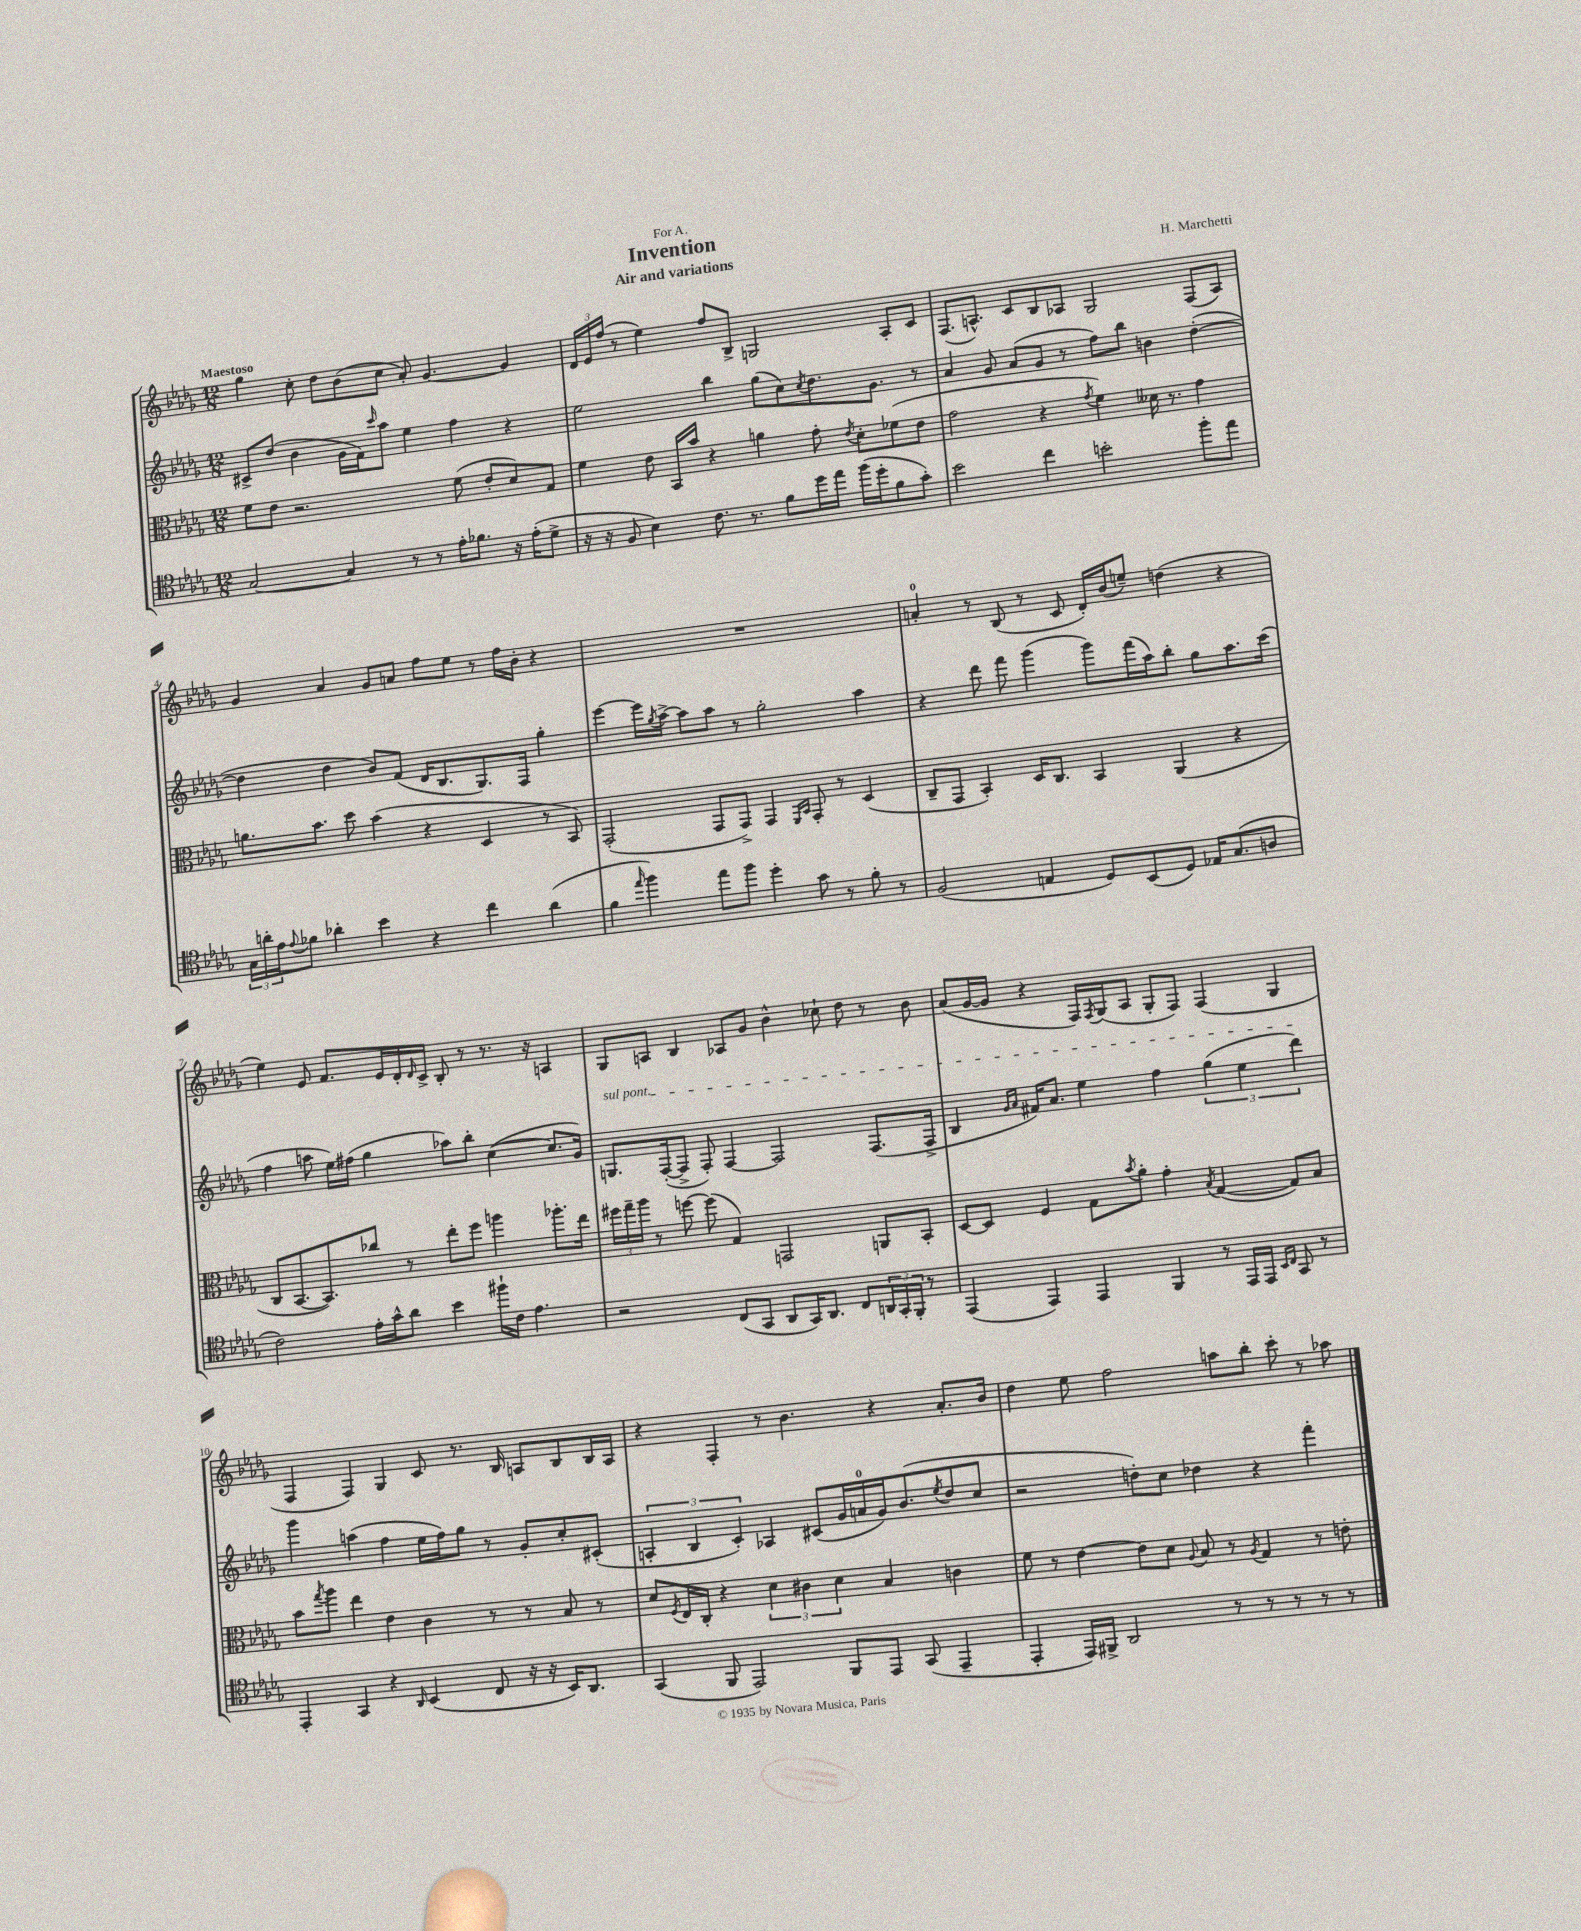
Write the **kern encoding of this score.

**kern	**kern	**kern	**kern
*staff4	*staff3	*staff2	*staff1
*clefC4	*clefC3	*clefG2	*clefG2
*k[b-e-a-d-g-]	*k[b-e-a-d-g-]	*k[b-e-a-d-g-]	*k[b-e-a-d-g-]
*M12/8	*M12/8	*M12/8	*M12/8
[2G-	8f	8c#^	4gg-
.	8e-	(8dd-	.
.	2.r	4b-	8cc'
.	.	.	8dd-
4G-]	.	16g-	(8b-
.	.	16f)	.
.	.	16qqccc	.
.	.	8aa-	8cc
8r	.	4ee-	8a-')
8r	.	.	[4.g-
16e-'	(8f	4ff	.
8.f-	.	.	.
.	8e-'	.	.
16r	8d-)	4r	4g-]
(16e-'	.	.	.
8d-^	8G-	.	.
=	=	=	=
16r	4f	2ee-	24d-
.	.	.	24e-
16r	.	.	.
.	.	.	(24ff
8F	.	.	8r
4B-)	8e-	.	4ee-)
.	16BB-	.	.
.	16b-	.	.
8.c	4r	4bb-	8ff
.	.	.	8B-^
8.r	.	.	.
.	4a	(8gg-	2G
8f	.	8cc)	.
.	.	8qcc	.
16dd-	8g-'	8.dd-	.
16ee-	.	.	.
.	8qe-	.	.
(16ff	8d-'	.	.
16dd-'	.	8.g-	.
8f	(8f-	.	8A-'
8g-')	8e-	8r	8c
=	=	=	=
2b-	2g-	4a-	(8.F
.	.	.	8.A^^)
.	.	8g-	.
.	.	(8a-	8c
4cc	4r	8g-	8B-
.	.	8r	8A-
.	8qg-	.	.
2b'	4f)	8ff)	2G-
.	.	8bb-	.
.	16d--	4b	.
.	8.r	.	.
8ff'	4g-	([4dd-'	(8F
8ee-	.	.	8A-)
=	=	=	=
24G-	8.a	4dd-]	4g-
24a'	.	.	.
24e-	.	.	.
8qqe-	.	.	.
8f-	.	.	.
.	8.b-	.	.
4a-'	.	4dd-	4a-
.	8dd-	.	.
4b-	(4b-	8b-)	8g-
.	.	(8f	8a
4r	4r	16d-	8ff
.	.	8.B-	.
.	.	.	8ee-
4cc	4D-	8.G-)	8r
.	.	.	16ff
.	.	16F	16b-'
(4a-	8r	4gg-'	4r
.	8BB-)	.	.
=	=	=	=
4f	(2GG-'	[4eee-	1.r
16qqee-	.	.	.
4ff)	.	16eee-]	.
.	.	8qgg-	.
.	.	[16aa-^	.
.	.	8aa-]	.
8ee-	8GG-	8aa-	.
8ff	8GG-^)	8r	.
4dd-'	4GG-	2gg-'	.
.	16qqFF	.	.
.	16qqBB-	.	.
8g-	8GG-'	.	.
8r	8r	.	.
8f'	(4D-	4aa-	.
8r	.	.	.
=	=	=	=
(2F	8C~	4r	4a'
.	8GG-	.	.
.	4BB-')	8ddd-	8r
.	.	8fff	(8B-
4E	16D-	(4ggg-	8r
.	8.C	.	.
.	.	.	8c
8D-)	4BB-	8ggg-)	16d-')
.	.	.	(16b-
(8BB-	.	(16fff	8ee~)
.	.	16aa-)	.
8D-)	(4AA-	8bb-'	(4dd
16E-	.	8gg-	.
(8.G-	.	.	.
.	4r	8.aa-	4r
8A	.	.	.
.	.	(16ccc	.
=	=	=	=
2c)	8C	4ff	4ee-)
.	[8.BB-	.	.
.	.	8aa	8e-
.	8.BB-])	.	.
.	.	16ee-)	8.f
.	.	(16ff#	.
16e-'	8cc-	4gg-	.
16g-^^	.	.	16e-
8a-	8r	.	16d-'
.	.	.	16qqd-
.	.	.	16c^
4b-	8ee-'	8aa-)	8B-'
.	8ff	8bb-'	8r
16ff#`	4aa	([4cc	8.r
16c	.	.	.
4.e-	.	.	.
.	.	.	16r
.	8.aa-'	8.cc]	4A
.	16ee-	16g-)	.
=	=	=	=
2r	24ff#	8.G	8G-
.	24gg-~	.	.
.	24aa-	.	.
.	8r	.	8A
.	.	([16F'	.
.	[8ff	8F^]	4B-
.	(8ff]	8F')	.
(8C	4G-)	[4F	8A-
8GG-	.	.	8g-
8AA-	2GG	2F]	4b-^^
16GG-)	.	.	.
8.AA-	.	.	.
.	.	.	8cc-`
8C	.	.	8dd-
24AA	8AA	(8.F	8r
24GG-'	.	.	.
24FF'	.	.	.
8r	8BB-'	.	8b-
.	.	16F^	.
=	=	=	=
(4EE-	[8D-	4B-	(8a-
.	8D-]	.	[16g-
.	.	.	16g-]
.	.	16qqg-	.
.	.	16qqa-	.
4EE-)	4F	16f#)	4r
.	.	8.a-	.
4EE-	8G-	4ee-	16F)
.	.	.	8qF
.	.	.	(16G-
.	8qb-	.	.
.	8a-'	.	8A-
4FF	4g-'	4ff	8G-'
.	.	.	8F)
.	8qB-	.	.
8r	([4G-	(6gg-	(4F
16EE-	.	.	.
.	.	6ee-	.
16EE-	.	.	.
16qqBB-	.	.	.
16qqC	.	.	.
8GG-	8G-])	.	4G-
.	.	6ddd-)	.
8r	8B-	.	.
=	=	=	=
4EE-'	8b-	4ggg-	4F
.	8qgg-	.	.
.	8aa-	.	.
4GG-	4ee-	(4aa	4F)
4r	4e-	4ff	4G-
16qqAA-	.	.	.
(4BB-	4c	16ee-	8c
.	.	16ff)	.
.	.	8gg-	8.r
8C	8r	8r	.
.	.	.	16B-
16r	8r	8g-'	8A
16r	.	.	.
16BB-)	8B-	8cc'	8B-
8.AA-	.	.	.
.	8r	(8c#'	16B-
.	.	.	16A
=	=	=	=
(4GG-	8d-	6A'	4r
.	8qF	.	.
.	16E-	.	.
.	.	6B-	.
.	16C'	.	.
8FF	4r	.	4F'
.	.	6c')	.
2EE-)	.	.	.
.	6d-	4A-	8r
.	.	.	4.b-
.	6c#	.	.
.	.	(8c#	.
.	6d-	.	.
8FF	.	16g-	.
.	.	16a	.
8EE-	4B-	16g-)	4r
.	.	(8.b-	.
(8GG-	.	.	.
.	.	8qee-	.
4EE-~	4c	8dd-	8.a-'
.	.	8cc	.
.	.	.	16b-
=	=	=	=
4EE-'	8f	2r	4dd-
.	8r	.	.
16EE-)	[4e-	.	8ee-
16FF#^	.	.	.
2AA-	.	.	2ff
.	8e-]	8dd')	.
.	8d-	8cc	.
.	8qqA-	.	.
.	8B-	4dd-	.
8r	8r	.	8aa
.	8qA-	.	.
8r	4G-	4r	8bb-'
8r	.	.	8ccc'
8r	8r	4fff'	8r
8r	8e'	.	8aa-
==	==	==	==
*-	*-	*-	*-
